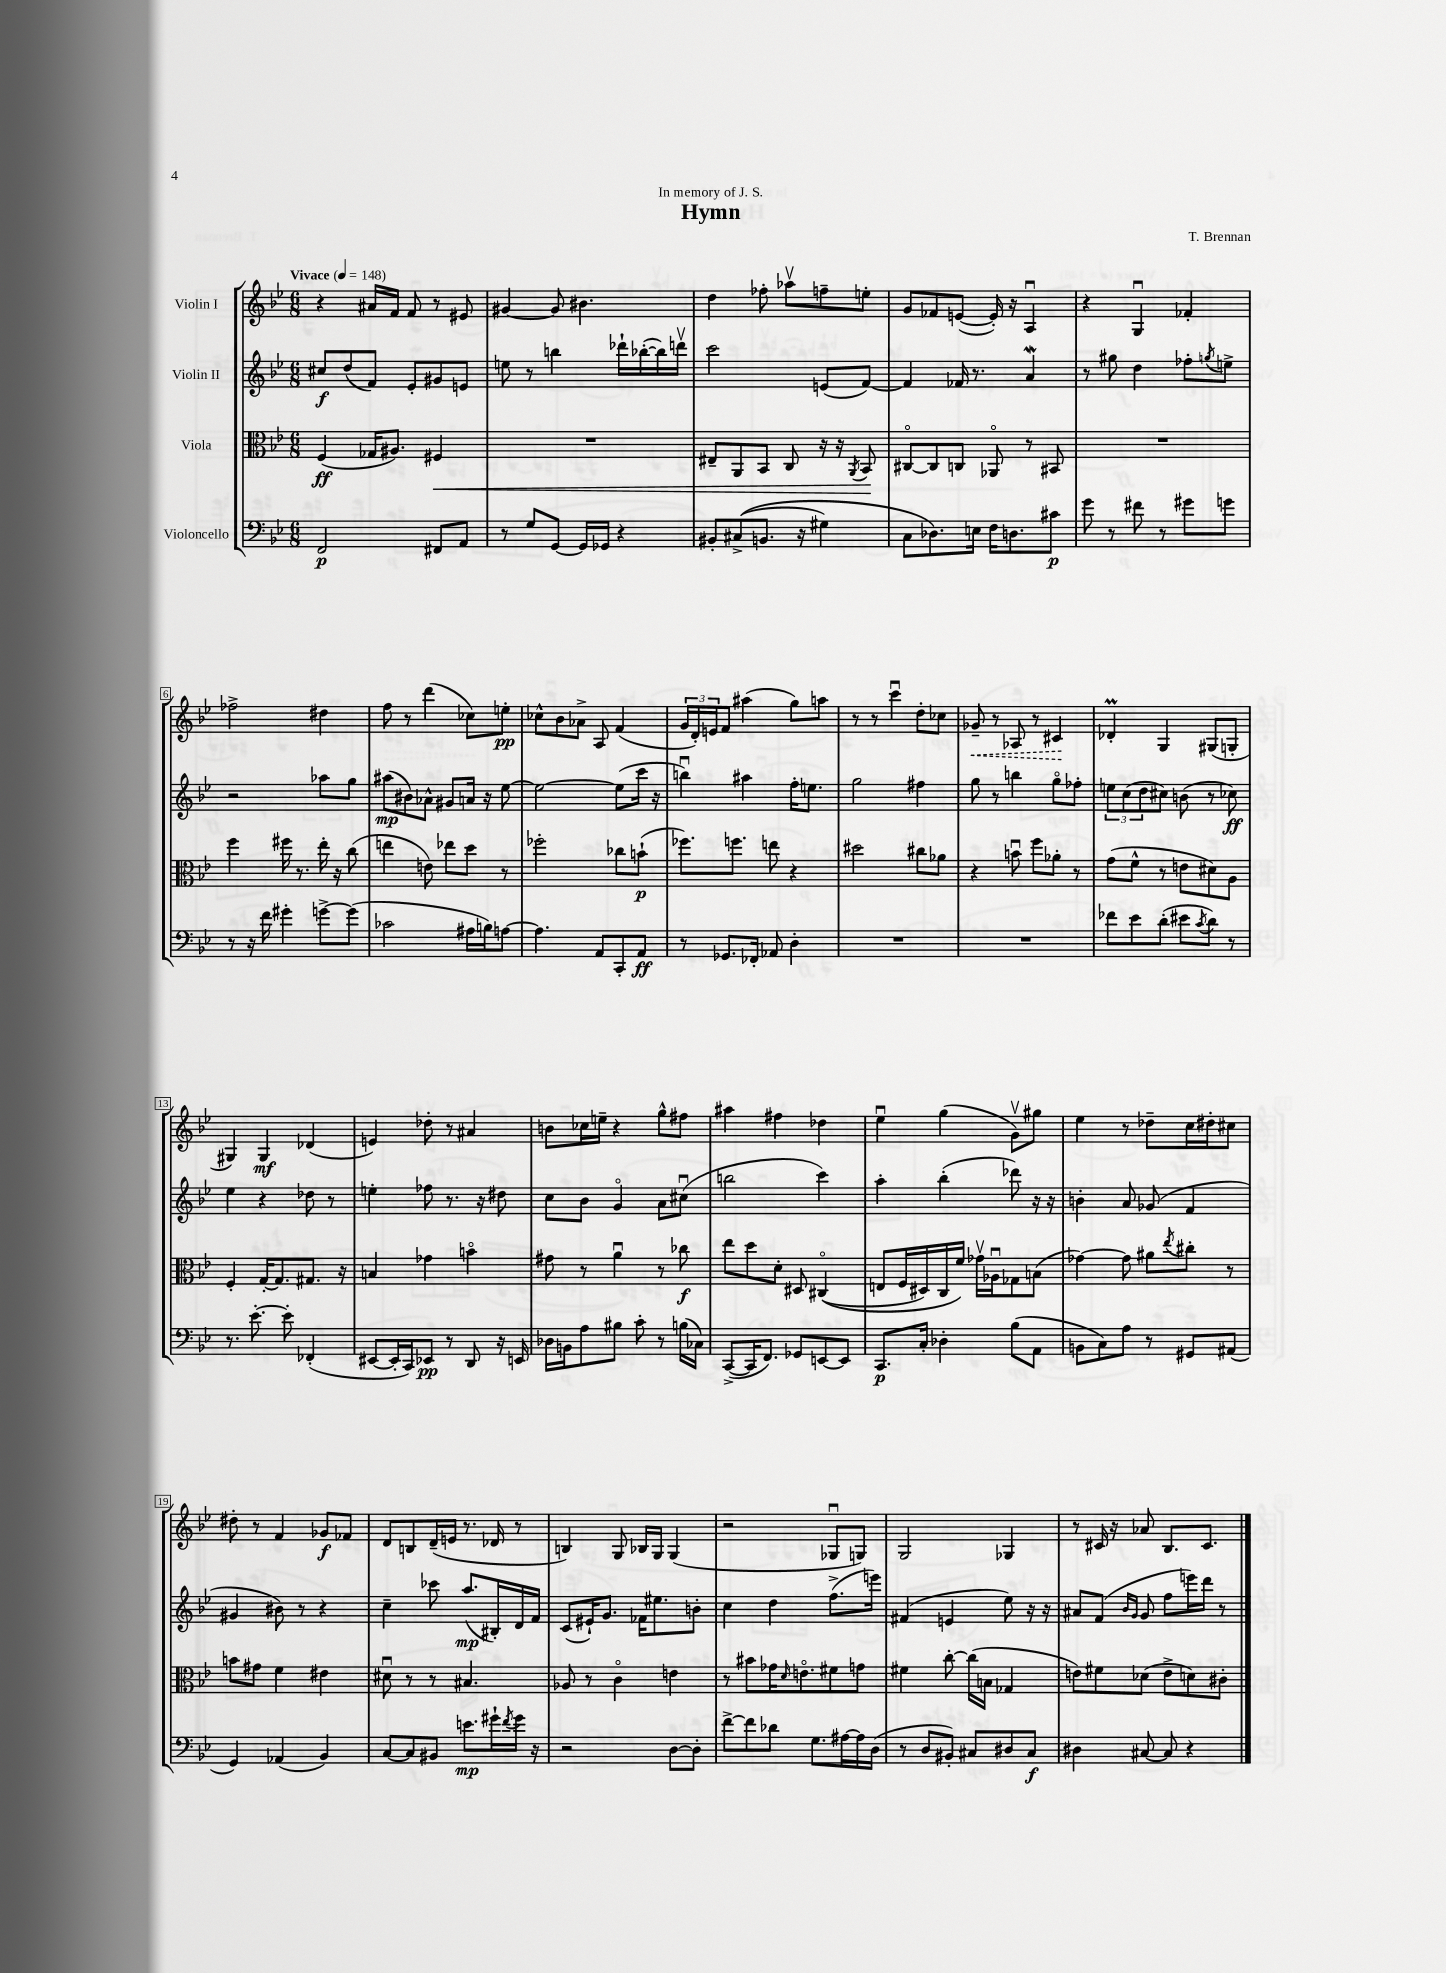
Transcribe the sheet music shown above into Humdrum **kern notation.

**kern	**kern	**kern	**kern
*staff4	*staff3	*staff2	*staff1
*clefF4	*clefC3	*clefG2	*clefG2
*k[b-e-]	*k[b-e-]	*k[b-e-]	*k[b-e-]
*M6/8	*M6/8	*M6/8	*M6/8
*MM148	*MM148	*MM148	*MM148
2FF	(4F	8cc#	4r
.	.	(8dd	.
.	16G-	8f)	16a#
.	8.A#)	.	16f
.	.	8e-'	8f
8FF#	4F#	8g#	8r
8AA	.	8e	8e#
=	=	=	=
8r	2.r	8ee	[4g#
8G	.	8r	.
[8GG	.	4bb	8g#]
16GG]	.	.	4.b#
16GG-	.	.	.
4r	.	16ddd-`	.
.	.	([16bb-'	.
.	.	16bb-])	.
.	.	16dddv	.
=	=	=	=
8BB#'	8E#~	2ccc	4dd
&((8C#^	8AA	.	.
8.BB	8BB-	.	8ff-'
.	8C	.	8aa-v
16r	.	.	.
4G#)	16r	(8e	8ff~
.	16r	.	.
.	8qAA	.	.
.	8BB-	[8f)	8ee'
=	=	=	=
8C	[8C#o	4f]	8g
8.D-&)	8C#]	.	8f-
.	8C	16f-	([8e
16E	.	8.r	.
16F	8AA-o	.	16e'])
8.D	.	.	16r
.	8r	4a	4Au
8c#	8BB#	.	.
=	=	=	=
8g	2.r	8r	4r
8r	.	8gg#	.
8f#	.	4dd	4Gu
8r	.	.	.
8g#	.	8ff-'	4f-'
.	.	8qgg	.
8g	.	8ee^	.
=	=	=	=
8r	4ff	2r	2ff-^
16r	.	.	.
16f	.	.	.
4g#'	16ff#	.	.
.	8.r	.	.
[8g^	16ee-'	8aa-	4dd#
.	16r	.	.
(8g]	(8cc	8gg	.
=	=	=	=
2c-	4ee	(8aa#	8ff
.	.	8b#)	8r
.	8e)	8a-^^	(4ddd
.	8ee-	8g#	.
16A#	8dd	16a	8cc-)
16B)	.	16r	.
[8A	8r	[8ee-	8ee'
=	=	=	=
4.A]	2ff-'	2ee-_	8cc-^^
.	.	.	8b-
.	.	.	8a-^
8AA	.	.	8A
8CC'	8cc-	(8ee-]	(4f
8AA	(8b`	16ccc	.
.	.	16r	.
=	=	=	=
8r	8.ff-)	4bbu)	24g
.	.	.	24d')
.	.	.	24e
8.GG-	.	.	8f
.	8.ff	.	.
.	.	4aa#	(4aa#
16FF-'	.	.	.
8AA-	8ee	.	.
4D'	4r	16ff'	8gg)
.	.	8.ee	.
.	.	.	8aa
=	=	=	=
2.r	2dd#	2gg	8r
.	.	.	8r
.	.	.	4cccu
.	8cc#	4ff#	8dd'
.	8a-	.	8cc-
=	=	=	=
2.r	4r	8gg	8g-~
.	.	8r	8r
.	8bu	4bb	8A-
.	8ff	.	8r
.	8a-'	8ggo	4c#
.	8r	8ff-'	.
=	=	=	=
8f-	(8g	12ee	4d-'
.	.	(12cc	.
8e-	8f^^	.	.
.	.	12dd	.
(8d'	8r	8cc#)	4G
8e#	8e	(8b	.
8qc	.	.	.
8d)	8d#)	8r	(8G#
8r	8A	8cc-)	8G'
=	=	=	=
8.r	4F'	4ee-	4G#)
[8.e-'	.	.	.
.	[16G'	4r	4G#
.	8.G]	.	.
8e-']	.	.	.
(4FF-'	8.G#	8dd-	(4d-
.	.	8r	.
.	16r	.	.
=	=	=	=
[8EE#	4B	4ee'	4e)
16EE#']	.	.	.
16CC)	.	.	.
8EE-	4g-	8ff-	8dd-'
8r	.	8.r	8r
8DD	4bo	.	4a#
.	.	16r	.
16r	.	8dd#	.
16EE	.	.	.
=	=	=	=
16D-	8g#	8cc	8b
16BB	.	.	.
8A	8r	8b-	16cc-
.	.	.	16ee~
8B#	4au	4go	4r
8c'	.	.	.
8r	8r	8a	8gg^^
(16B	8cc-	(8cc#u	8ff#
16C-)	.	.	.
=	=	=	=
([8CC^	8ee-	2bb	4aa#
16CC]	8dd	.	.
8.FF)	.	.	.
.	8d'	.	4ff#
8GG-	8D#	.	.
[8EE	&((4C#o	4ccc)	4dd-
8EE]	.	.	.
=	=	=	=
8.CC	8E	4aa'	4ee-u
.	16F	.	.
16C'	16D#)	.	.
4D-'	16C	(4bb-'	(4gg
.	16f&)	.	.
.	16g-v	.	.
.	16A-u	.	.
(8B-	8G-	8ddd-)	8gv)
8AA	(8B	16r	8gg#
.	.	16r	.
=	=	=	=
8BB	[4g-)	4b'	4ee-
8C)	.	.	.
8A	8g-]	8a	8r
8r	8a#	(8g-	8dd-~
.	8qee-	.	.
8GG#	8cc#'	4f	16cc
.	.	.	16dd#'
(8AA#	8r	.	8cc#
=	=	=	=
4GG)	8b	4g#	8dd#'
.	8g#	.	8r
(4AA-	4f	8b#)	4f
.	.	8r	.
4BB-)	4e#	4r	8g-
.	.	.	8f-
=	=	=	=
[8C	8d#u	4cc~	8d
8C]	8r	.	8B
8BB#	8r	8ccc-	(16d~
.	.	.	16e
8.e	4.B#	(8.aa	8.r
16g#`	.	16B#')	16d-
8qf	.	.	.
16g#	.	16d	8r
16r	.	16f	.
=	=	=	=
2r	8A-	(8c	4B)
.	8r	16e#`)	.
.	.	8.g	.
.	4co	.	8G
.	.	16f-	16B-
.	.	8.ee#	16G
[8D	4e	.	(4G
8D']	.	8b'	.
=	=	=	=
[8f^	8r	4cc	2r
8f]	8b#	.	.
8d-	16g-	4dd	.
.	16qqd	.	.
.	8.eo	.	.
8.G	.	.	.
.	8f#	(8.ff^	8G-u
[16A#	.	.	.
16A#]	8g	.	8G)
(16D	.	16eee)	.
=	=	=	=
8r	4f#	(4f#	2G
8D	.	.	.
8BB#')	[8cc'	4e	.
8C#	(16cc]	.	.
.	16B	.	.
8D#	4G-	8ee-)	4G-
8C#	.	16r	.
.	.	16r	.
=	=	=	=
4D#	8e)	8a#	8r
.	8f#	(8f	16c#
.	.	.	16r
.	.	16qqb-	.
.	.	16qqg	.
[8C#	(8d-	8g	8a-
8C#]	8e^	8ff	8.B-
4r	8d)	16eee)	.
.	.	16ddd	8.c#
.	8c#'	8r	.
==	==	==	==
*-	*-	*-	*-
